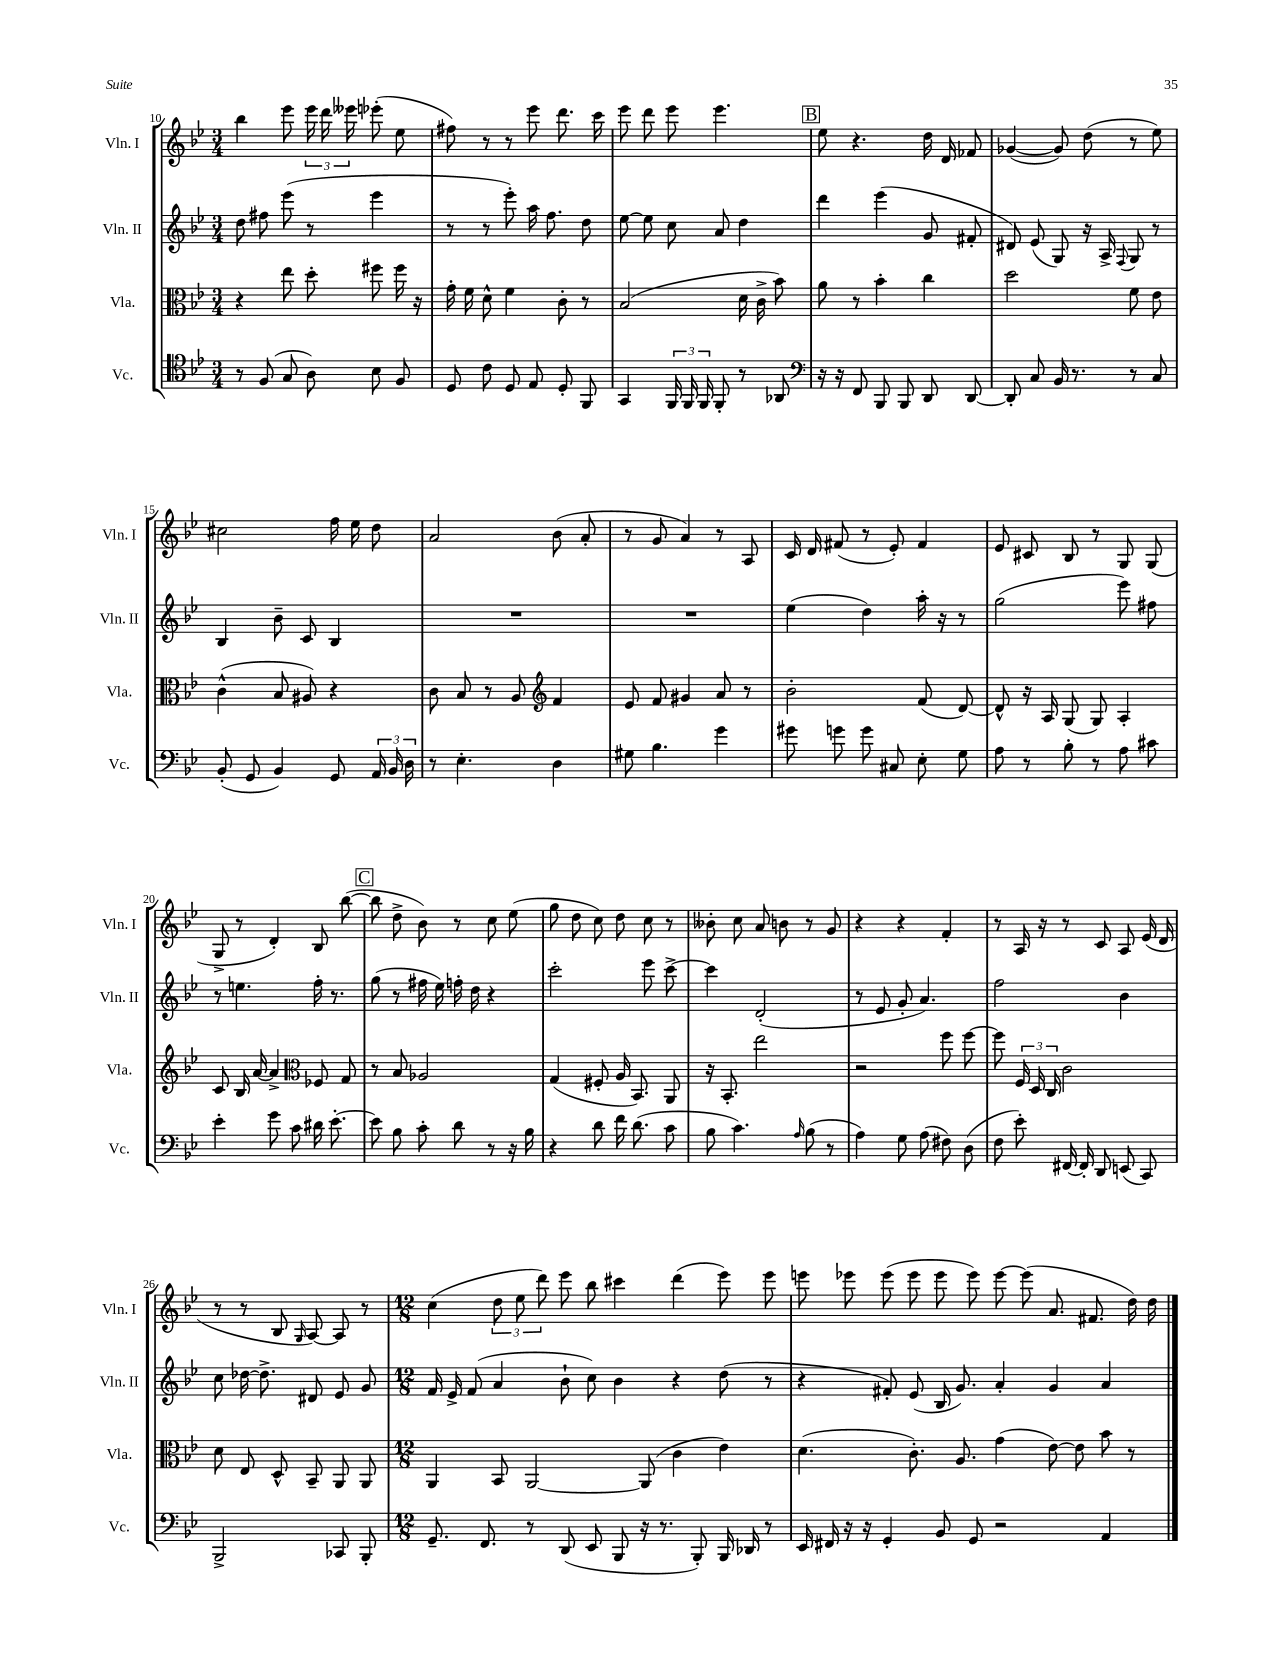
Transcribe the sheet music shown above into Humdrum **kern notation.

**kern	**kern	**kern	**kern
*staff4	*staff3	*staff2	*staff1
*clefC4	*clefC3	*clefG2	*clefG2
*k[b-e-]	*k[b-e-]	*k[b-e-]	*k[b-e-]
*M3/4	*M3/4	*M3/4	*M3/4
8r	4r	8dd	4bb-
(8F	.	8ff#	.
8G	8ee-	(8eee-	8eee-
8A)	8dd'	8r	24eee-
.	.	.	24ddd
.	.	.	24eee--
8B-	8ff#	4eee-	(8eee-'
8F	16ff#	.	8ee-
.	16r	.	.
=	=	=	=
8D	16g'	8r	8ff#)
.	16f	.	.
8c	8d^^	8r	8r
8D	4f	8eee-')	8r
8E-	.	16aa	8eee-
.	.	8.ff	.
8D'	8c'	.	8.ddd
8FF	8r	8dd	.
.	.	.	16ccc
=	=	=	=
4GG	(2B-	[8ee-	8eee-
.	.	8ee-]	8ddd
24FF	.	8cc	8eee-
24FF	.	.	.
24FF	.	.	.
8FF'	.	8a	4.eee-
8r	16d	4dd	.
.	16c^	.	.
8AA-	8b-)	.	.
=	=	=	=
*clefF4	*	*	*
16r	8a	4ddd	8ee-
16r	.	.	.
8FF	8r	.	4.r
8BBB-	4b-'	(4eee-	.
8BBB-	.	.	.
8DD	4cc	8g	16dd
.	.	.	16d
[8DD	.	8f#'	8f-
=	=	=	=
8DD']	2dd	8d#)	([4g-
8C	.	(8e-	.
16BB-	.	8G)	8g-])
8.r	.	.	.
.	.	16r	(8dd
.	.	16A^	.
.	.	8qqF	.
8r	8f	8G	8r
8C	8e-	8r	8ee-)
=	=	=	=
(8BB-'	(4c^^	4B-	2cc#
8GG	.	.	.
4BB-)	8B-	8b-~	.
.	8A#)	8c	.
8GG	4r	4B-	16ff
.	.	.	16ee-
24AA	.	.	8dd
24BB-	.	.	.
24D	.	.	.
=	=	=	=
8r	8c	2.r	2a
4.E-'	8B-	.	.
.	8r	.	.
.	8A	.	.
*	*clefG2	*	*
4D	4f	.	(8b-
.	.	.	8a'
=	=	=	=
8G#	8e-	2.r	8r
4.B-	8f	.	8g
.	4g#	.	4a)
4g	8a	.	8r
.	8r	.	8A
=	=	=	=
8g#	2b-'	(4ee-	16c
.	.	.	16d
8g	.	.	(8f#
8g	.	4dd)	8r
8C#	.	.	8e-')
8E-'	(8f	16aa'	4f#
.	.	16r	.
8G	[8d)	8r	.
=	=	=	=
8A	8d^^]	(2gg	8e-
8r	16r	.	8c#
.	16A	.	.
8B-'	(8G	.	8B-
8r	8G)	.	8r
8A	4A'	8eee-)	8G
8c#	.	8ff#	(8G
=	=	=	=
4e-'	8c	8r	8G^
.	16B-	4.ee	8r
.	[16a	.	.
8g	4a^]	.	4d')
8c	.	.	.
*	*clefC3	*	*
16d#	8F-	16ff'	8B-
[8.e-'	.	8.r	.
.	8G	.	([8bb-
=	=	=	=
8e-]	8r	(8gg	8bb-]
8B-	8B-	8r	8dd^
8c'	2A-	16ff#	8b-)
.	.	16ee-)	.
8d	.	16ff'	8r
.	.	16dd	.
8r	.	4r	8cc
16r	.	.	(8ee-
16B-	.	.	.
=	=	=	=
4r	(4G	2ccc'	8gg
.	.	.	8dd
8d	8F#'	.	8cc)
16f	16A	.	8dd
(8.d	8.BB-)	.	.
.	.	8eee-	8cc
8c	8AA	[8ccc^	8r
=	=	=	=
8B-	16r	4ccc]	8b--'
.	8.BB-'	.	.
4.c)	.	.	8cc
.	2ee-	(2d'	8a
.	.	.	8b
16qqA	.	.	.
(8B-	.	.	8r
8r	.	.	8g
=	=	=	=
4A)	2r	8r	4r
.	.	8e-	.
8G	.	8g'	4r
(8A	.	4.a)	.
8F#)	8ff	.	4f'
(8D	[8ff	.	.
=	=	=	=
8F	8ff]	2ff	8r
8e-')	24F	.	16A
.	24D	.	.
.	.	.	16r
.	24C	.	.
[16FF#	2c	.	8r
16FF#']	.	.	.
8DD	.	.	8c
(8EE	.	4b-	8A
8CC)	.	.	(16e-
.	.	.	16d
=	=	=	=
2BBB-^	8d	8cc	8r
.	8E-	[16dd-	8r
.	.	8.dd-^]	.
.	8D^^	.	8B-
.	.	.	16qqG
.	8BB-~	8d#	[8A)
8CC-	8AA	8e-	8A]
8BBB-'	8AA	8g	8r
=	=	=	=
*M12/8	*M12/8	*M12/8	*M12/8
8.GG~	4AA	16f	(4cc
.	.	16e-^	.
.	.	(8f	.
8.FF	.	.	.
.	8BB-	4a	12dd
.	.	.	12ee-
8r	[2AA	.	.
.	.	.	12ddd)
(8DD	.	8b-`	8eee-
8EE-	.	8cc)	8bb-
8BBB-	.	4b-	4ccc#
16r	(8AA]	.	.
8.r	.	.	.
.	4c	4r	(4ddd
8BBB-')	.	.	.
16BBB-	4e-)	(8dd	8eee-)
16DD-	.	.	.
8r	.	8r	8eee-
=	=	=	=
16EE-	(4.d	4r	8eee
16FF#	.	.	.
16r	.	.	8eee-
16r	.	.	.
4GG'	.	8f#')	(8eee-
.	8.c')	(8e-	8eee-
8BB-	.	16B-	8eee-
.	8.A	8.g)	.
8GG	.	.	8eee-)
2r	(4g	4a'	[8eee-
.	.	.	(8eee-]
.	[8e-)	4g	8.a
.	8e-]	.	.
.	.	.	8.f#
4AA	8b-	4a	.
.	8r	.	16dd)
.	.	.	16dd
==	==	==	==
*-	*-	*-	*-
